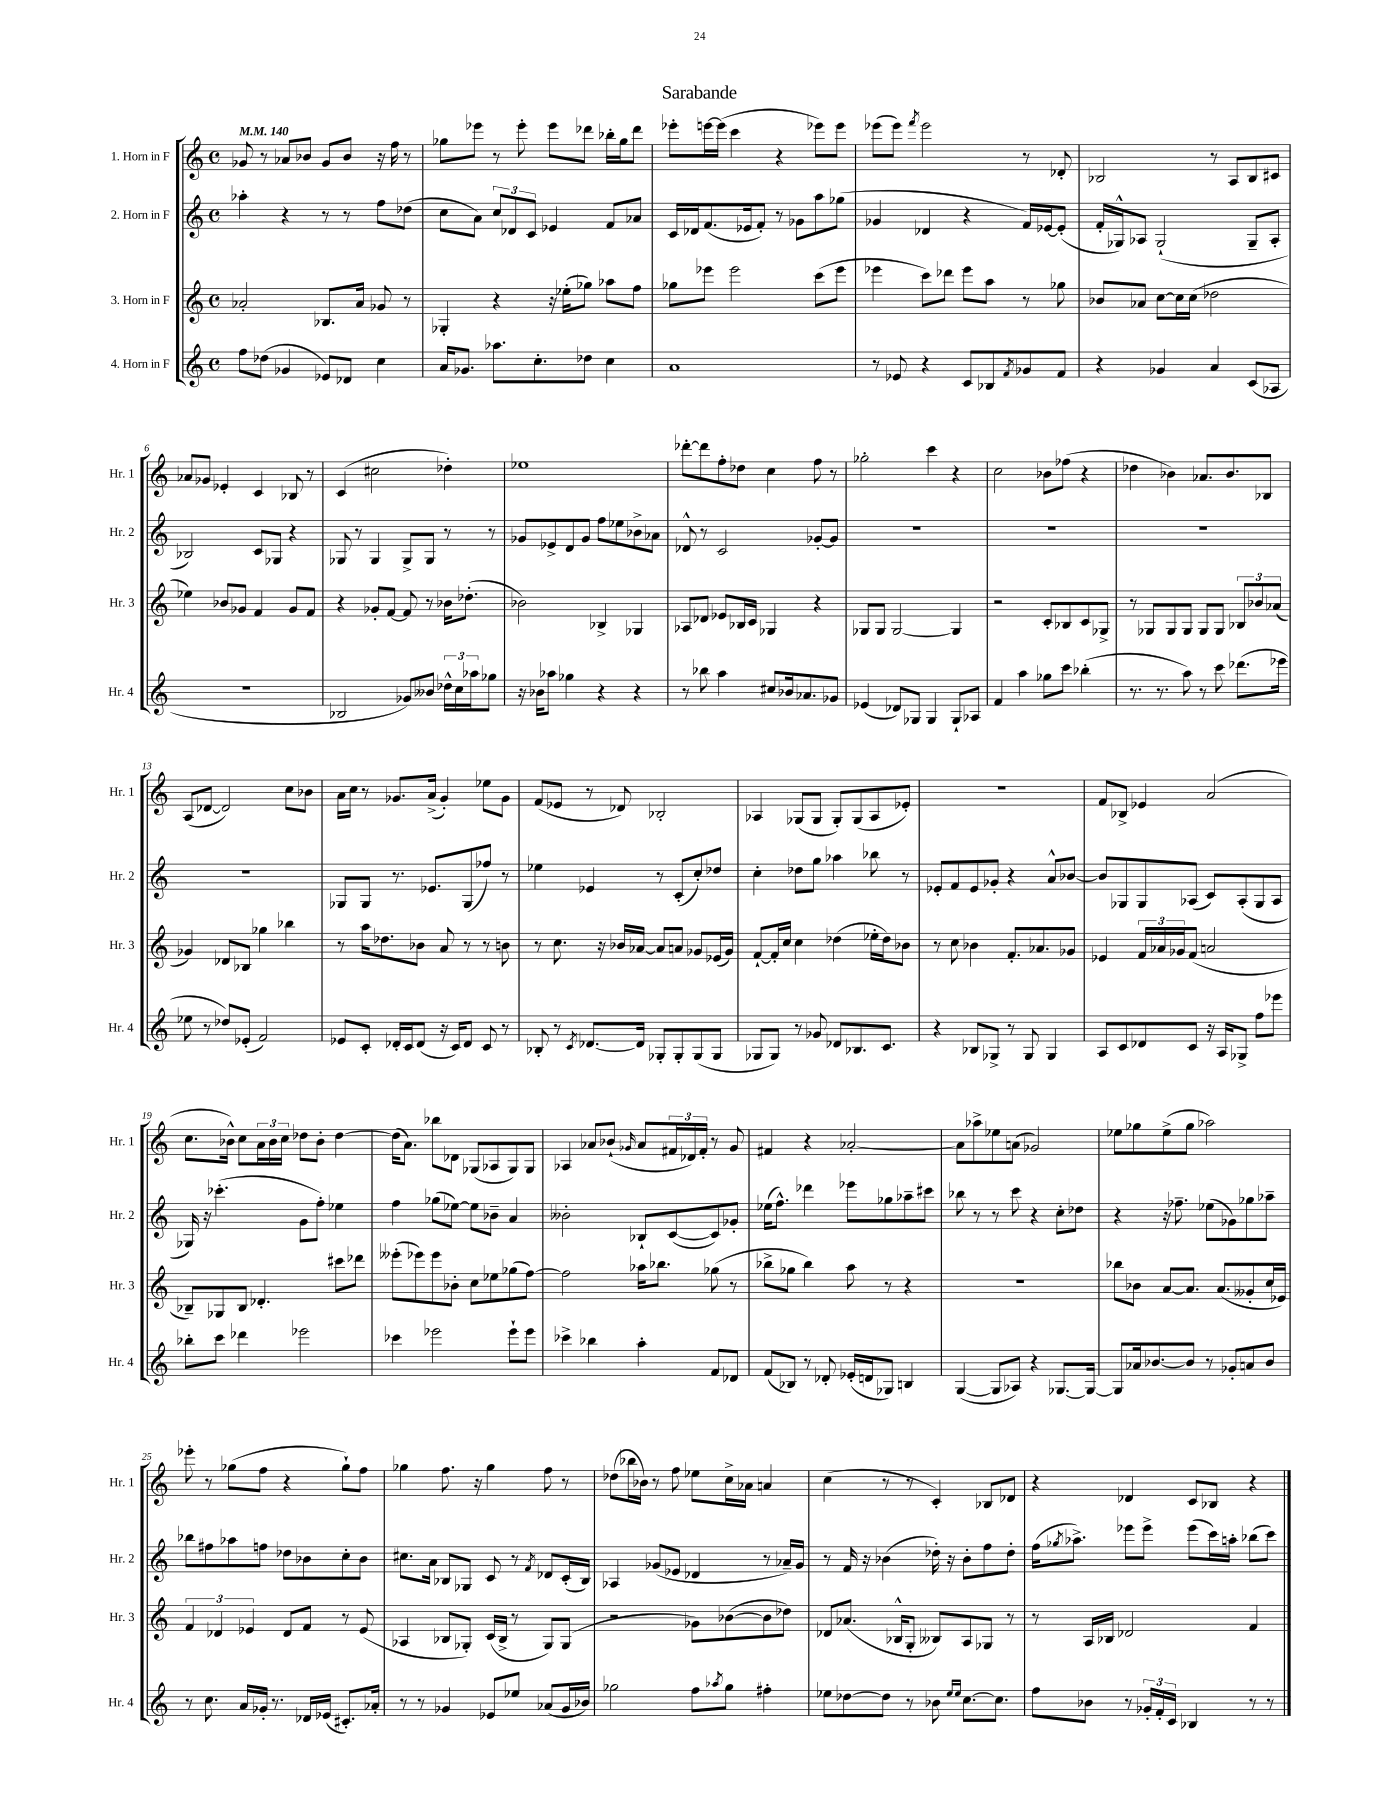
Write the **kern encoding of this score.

**kern	**kern	**kern	**kern
*staff4	*staff3	*staff2	*staff1
*clefG2	*clefG2	*clefG2	*clefG2
*k[]	*k[]	*k[]	*k[]
*M4/4	*M4/4	*M4/4	*M4/4
*met(c)	*met(c)	*met(c)	*met(c)
*MM140	*MM140	*MM140	*MM140
8ff	2a-'	4aa-'	8g-
(8dd-	.	.	8r
4g-	.	4r	8a-
.	.	.	8b-
8e-)	8.B-	8r	8g-
8d-	.	8r	8b-
.	16a-	.	.
4cc	8g-	8ff	16r
.	.	.	16ff
.	8r	(8dd-	8r
=	=	=	=
16a	4G-'	8cc	8gg-
8.g-	.	.	.
.	.	8a)	8eee-
8.aa-	4r	12cc	8r
.	.	12d-	.
.	.	.	8eee-'
.	.	12c	.
8.cc'	.	.	.
.	16r	4e-	8eee-
.	(16ee-'	.	.
8dd-	8gg-)	.	8ddd-
4cc	8aa-	8f	16bb-'
.	.	.	16gg-
.	8ff	8a-	8ddd-
=	=	=	=
1a	8gg-	16c	8eee-'
.	.	16d-	.
.	8eee-	(8.f	[16eee
.	.	.	(16eee]
.	2eee-	.	4ccc
.	.	16e-	.
.	.	8f')	.
.	.	8r	4r
.	.	8g-	.
.	(8ccc	8aa	8eee-)
.	8eee-	(8gg-	8eee-
=	=	=	=
8r	4eee-	4g-	(8eee-
8e-	.	.	8eee-)
.	.	.	8qfff
4r	8ccc)	4d-	2eee-
.	8ddd-	.	.
8c	8eee-	4r	.
8B-	8aa	.	.
8qf	.	.	.
8g-	8r	16f)	8r
.	.	[16e-	.
8f	8gg-	(8e-']	8d-'
=	=	=	=
4r	8b-	16f'	2B-
.	.	16G-^^)	.
.	8a-	8A-	.
4g-	[8cc	(2G-`	.
.	16cc]	.	.
.	(16cc	.	.
4a	2dd-	.	8r
.	.	.	8A
(8c	.	8G-~	8B-
8A-	.	8A-'	8c#
=	=	=	=
1r	4ee-)	2B-)	8a-
.	.	.	8g-
.	8b-	.	4e-'
.	8g-	.	.
.	4f	8c	4c
.	.	8G-	.
.	8g-	4r	8B-
.	8f	.	8r
=	=	=	=
2B-	4r	8G-	(4c
.	.	8r	.
.	8g-'	4G-	2cc#
.	[8f	.	.
8g-)	8f]	8G-^	.
8b--	8r	8G-	.
24dd-^^	16b-	8r	4dd-')
24cc	.	.	.
.	(8.dd-'	.	.
24aa-	.	.	.
8gg-	.	8r	.
=	=	=	=
16r	2b-)	8g-	1ee-
16b-	.	.	.
8aa-	.	8e-^	.
4gg-	.	8d	.
.	.	8g-	.
4r	4B-^	8ff	.
.	.	8ee-	.
4r	4G-	8b-^	.
.	.	8a-	.
=	=	=	=
8r	8A-	8d-^^	[8ddd-'
8bb-	8d-	8r	8ddd-]
4aa	8e-	2c	8ff'
.	16B-	.	8dd-
.	16c	.	.
8cc#	4G-	.	4cc
16b-	.	.	.
8.a-	.	.	.
.	4r	[8g-'	8ff
8g-	.	8g-]	8r
=	=	=	=
(4e-	8G-	1r	2gg-'
.	8G-	.	.
8d-)	[2G-	.	.
8G-	.	.	.
4G-	.	.	4ccc
8G-`	4G-]	.	4r
8A-	.	.	.
=	=	=	=
4f	2r	1r	2cc
4aa	.	.	.
8gg-	8c'	.	8b-
8ccc	8B-	.	(8ff-
(4bb-'	8c	.	4r
.	8G-^	.	.
=	=	=	=
8.r	8r	1r	4dd-
.	8G-	.	.
8.r	.	.	.
.	8G-	.	4b-)
8aa)	8G-	.	.
8r	8G-	.	8.a-
8ccc	8G-	.	.
.	.	.	8.b-
(8.ddd-	12B-	.	.
.	12b-	.	.
.	.	.	8B-
.	(12a-	.	.
16eee-	.	.	.
=	=	=	=
8ee-	4g-)	1r	(8A
8r	.	.	[8d-
8dd-)	8d-	.	2d-])
(8e-'	8B-	.	.
2f)	4gg-	.	.
.	4bb-	.	8cc
.	.	.	8b-
=	=	=	=
8e-	8r	8G-	16a
.	.	.	16cc
8c'	16aa	8G-	8r
.	8.dd-	.	.
16d-'	.	8.r	8.g-
16c	.	.	.
(8d-	8b-	.	.
.	.	8.e-	(16a^
16r	8a	.	4g-')
16c)	.	.	.
8d-	8r	(8G-	.
8c	8r	8ff-)	8ee-
8r	8b	8r	8g-
=	=	=	=
8B-'	8r	4ee-	(8f
8r	8.cc	.	8e-
8qc	.	.	.
[8.d-	.	4e-	8r
.	16r	.	.
.	16b-	.	8d-)
16d-]	[16a-	.	.
8G-'	8a-]	8r	2B-'
8G-'	8a	(8c'	.
(8G-	8g-	8cc')	.
8G-	(16e-	8dd-	.
.	16g-)	.	.
=	=	=	=
8G-	[8f`	4cc'	4A-
8G-)	16f']	.	.
.	16cc	.	.
8r	4cc	8dd-	(8G-
8g-	.	8gg	8G-
8d-	(4dd-	4aa-	8G-')
8.B-	.	.	(8G-
.	16ee-'	8bb-	8A-
8.c	16dd-)	.	.
.	8b-	8r	8e-')
=	=	=	=
4r	8r	8e-'	1r
.	8cc	8f	.
8B-	4b-	8e-	.
8G-^	.	8g-'	.
8r	8.f'	4r	.
8G-	.	.	.
.	8.a-	.	.
4G-	.	8a^^	.
.	8g-	[8b-	.
=	=	=	=
8A	4e-	8b-]	8f
8c	.	8G-	8B-^
8d-	24f	8G-	4e-
.	24a-	.	.
.	24g-	.	.
8c	(8f	(8A-	.
16r	2a	8c)	(2a
16A	.	.	.
8G-^	.	(8A-'	.
8ff	.	8G-	.
8eee-	.	8A-	.
=	=	=	=
8bb-'	8B-~)	16G-)	8.cc
.	.	16r	.
8ccc	8G-	(4.ccc-'	.
.	.	.	16b-^^)
4ddd-	8B-	.	8cc
.	4.d-'	.	24a
.	.	.	24b-
.	.	.	24cc
2eee-	.	8g	8dd-
.	.	8ff')	8b-'
.	8ccc#	4ee-	[4dd-
.	8ddd-	.	.
=	=	=	=
4ccc-	(8eee--'	4ff	(16dd-]
.	.	.	8.a)
.	8eee-)	.	.
2eee-	8eee-	(8gg-	8bb-
.	8b-'	[8ee-)	8d-
.	8cc	8ee-]	(8G-
.	8ee-	8b-~	8A-
8eee-`	(8gg-	4a	8G-)
8eee-	[8ff)	.	8G-
=	=	=	=
4ccc-^	2ff]	2b--'	4A-
4bb-	.	.	8a-
.	.	.	(8b-`
.	.	.	16qqg-
4aa'	16aa-	8B-`	8a-
.	8.bb-	.	.
.	.	([8c	24f#
.	.	.	24d-)
.	.	.	24f#'
8f	(8gg-	8c])	8r
8d-	8r	8g-'	8g-
=	=	=	=
(8f	8bb-^	(16ee-	4f#
.	.	8.ff^^)	.
8B-)	8gg-	.	.
8r	4bb-)	4ddd-	4r
8d-'	.	.	.
(16e-'	8aa	8eee-	[2a-'
16d	.	.	.
8G-)	8r	8gg-	.
4B	4r	8aa-~	.
.	.	8ccc#	.
=	=	=	=
([4G	1r	8bb-	8a-]
.	.	8r	8aa-^
8G]	.	8r	8ee-
8A-)	.	8ccc	(8a
4r	.	4r	2g-)
[8.G-	.	8cc'	.
.	.	8dd-	.
16G-_	.	.	.
=	=	=	=
8G-]	8bb-	4r	8ee-
16a-	8b-	.	8gg-
[8.b-	.	.	.
.	[8a	16r	(8ee-^
.	.	8.ff-~	.
8b-]	8.a]	.	8gg-
8r	.	(8ee-	2aa-)
.	(8.a	.	.
8g-'	.	8g-)	.
8a	8g--'	8gg-	.
8b-	16cc	8aa-~	.
.	16e-)	.	.
=	=	=	=
8r	6f	8bb-	8eee-'
8.cc	.	8ff#	8r
.	6d-	.	.
.	.	8aa-	(8gg-
16a	.	.	.
.	6e-	.	.
16g-'	.	8ff	8ff
8.r	.	.	.
.	8d-	8dd-	4r
16d-	8f	8b-	.
(16e-	.	.	.
8.c#')	8r	8cc'	8gg-`)
.	(8e-	8b-	8ff
16a-'	.	.	.
=	=	=	=
8r	4A-	8.cc#	4gg-
8r	.	.	.
.	.	16a	.
4g-	8B-	8B-	8.ff
.	8G-')	8G-	.
.	.	.	16r
8e-	(16c	8c	4gg-
.	16B-^	.	.
8ee-	8r	8r	.
.	.	8qf	.
(8a-	8G-)	8d-	8ff
16g-	(8G-	(16c'	8r
16b-)	.	16B-)	.
=	=	=	=
2gg-	2r	4A-	(8dd-
.	.	.	16bb-
.	.	.	16b-)
.	.	(8g-	8r
.	.	8e-	8ff
8ff	8g-)	4d-	8ee-
8qaa-	.	.	.
8gg-	([8b-	.	16cc^
.	.	.	16a-
4ff#'	8b-]	8r	4a
.	8dd-)	16a-~)	.
.	.	16g-	.
=	=	=	=
8ee-	8d-	8r	(4cc
[8dd-	(8.a-	16f	.
.	.	16r	.
8dd-]	.	(4b-	8r
.	16B-^^	.	.
8r	8G'	.	8r
8b-	8B--)	16dd-')	4c')
.	.	16r	.
16qqee-	.	.	.
16qqee-	.	.	.
[8.cc	8A	8b-'	.
.	8G-	8ff	8B-
8.cc]	.	.	.
.	8r	8dd-'	8d-
=	=	=	=
8ff	8r	(16ff	4r
.	.	8qgg-	.
.	.	8.aa-^)	.
8b-	16A	.	.
.	16B-	.	.
8r	2d-	8eee-	4d-
24g-'	.	8eee-^	.
24f'	.	.	.
24c	.	.	.
4B-	.	(8eee-	8c
.	.	16ccc)	8B-
.	.	16aa'	.
8r	4f	(8bb-	4r
8r	.	8ccc)	.
==	==	==	==
*-	*-	*-	*-
